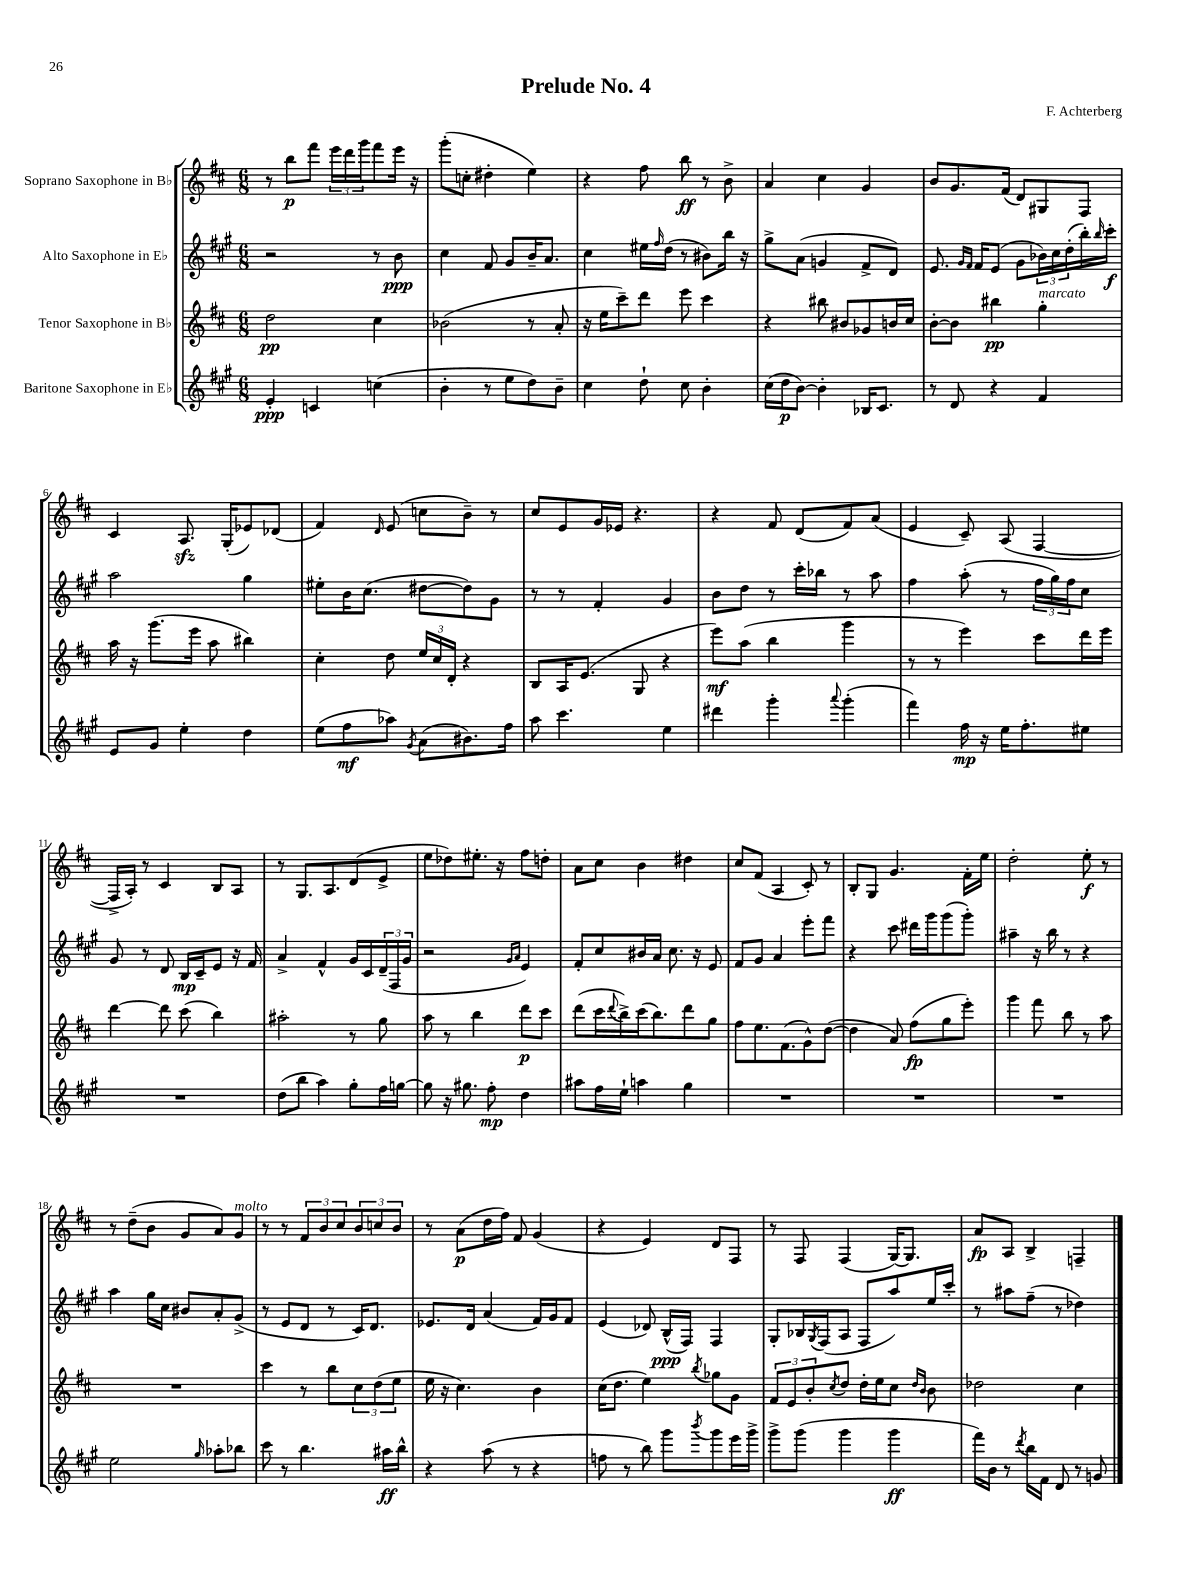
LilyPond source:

\header { title = "Prelude No. 4" composer = "F. Achterberg" }
<<
\new StaffGroup <<
\new Staff = "s0" \with { instrumentName = "Soprano Saxophone in Bb" } {
    \clef treble \key d \major \numericTimeSignature \time 6/8
    r8 b''8\p fis'''8 \tuplet 3/2 { e'''16 d'''16 g'''16 } fis'''8 e'''16 r16 |
    g'''8-.( c''8-. dis''4-. e''4) |
    r4 fis''8 b''8\ff r8 b'8-> |
    a'4 cis''4 g'4 |
    b'8 g'8. fis'16( d'8) gis8 fis8 |
    cis'4 a8.\sfz g16-.( ees'8) des'8( |
    fis'4) \grace { d'16 } e'8( c''8 b'8--) r8 |
    cis''8 e'8 g'16 ees'16 r4. |
    r4 fis'8 d'8( fis'8) a'8( |
    e'4 cis'8--) a8( fis4~ |
    fis16-> a16-.) r8 cis'4 b8 a8 |
    r8 g8. a8. d'8( e'8-> |
    e''8 des''8) eis''8.-. r16 fis''8 d''8-. |
    a'8 cis''8 b'4 dis''4 |
    cis''8 fis'8( a4 cis'8-.) r8 |
    b8-. g8 g'4. fis'16-. e''16 |
    d''2-. e''8-.\f r8 |
    r8 d''8--( b'8 g'8 a'8) g'8^\markup { \italic "molto" } |
    r8 r8 \tuplet 3/2 { fis'8 b'8 cis''8 } \tuplet 3/2 { b'8 c''8 b'8 } |
    r8 a'8\p( d''16 fis''16) fis'8 g'4( |
    r4 e'4) d'8 fis8 |
    r8 fis8 fis4( g16~) g8. |
    a'8\fp a8 b4-> f4-- \bar "|." |
}
\new Staff = "s1" \with { instrumentName = "Alto Saxophone in Eb" } {
    \clef treble \key a \major \numericTimeSignature \time 6/8
    r2 r8 b'8\ppp |
    cis''4 fis'8 gis'8 b'16-- a'8. |
    cis''4 eis''16 \grace { fis''16 } d''16( r8 bis'8) b''16 r16 |
    gis''8-> a'8( g'4 fis'8-> d'8) |
    e'8. \grace { gis'16 fis'16 } fis'16 e'8( gis'8 \tuplet 3/2 { bes'16) cis''16 d''16-.( } b''16-.) \grace { b''16 } cis'''16-.\f |
    a''2 gis''4 |
    eis''8-. b'16 cis''8.( dis''8~ dis''8) gis'8 |
    r8 r8 fis'4-. gis'4 |
    b'8 d''8 r8 cis'''16-. bes''16 r8 a''8 |
    fis''4 a''8-.( r8 \tuplet 3/2 { fis''16 gis''16) fis''16 } cis''8 |
    gis'8 r8 d'8 b16\mp cis'16-- e'8 r16 fis'16 |
    a'4-> fis'4-^ gis'16 cis'16 \tuplet 3/2 { d'16--( fis16 gis'16 } |
    r2 \grace { gis'16 a'16 } e'4) |
    fis'8-. cis''8 bis'16 a'16 cis''8. r16 e'8 |
    fis'8 gis'8 a'4 e'''8-. fis'''8 |
    r4 cis'''8 dis'''16 gis'''16 gis'''8( gis'''8-.) |
    ais''4-- r16 b''16 r8 r4 |
    a''4 gis''16 cis''16 bis'8 a'8-. gis'8->( |
    r8 e'8 d'8 r8 cis'16) d'8. |
    ees'8. d'16 a'4( fis'16) gis'16 fis'8 |
    e'4( des'8) b16-^\ppp( fis16) fis4 |
    gis8-. bes16 \acciaccatura { gis8 } fis16( a8 fis8 a''8) e''16 cis'''16-. |
    r8 ais''8 fis''8--( r8 des''4) \bar "|." |
}
\new Staff = "s2" \with { instrumentName = "Tenor Saxophone in Bb" } {
    \clef treble \key d \major \numericTimeSignature \time 6/8
    d''2\pp cis''4 |
    bes'2( r8 a'8-. |
    r16 e''16 cis'''8--) d'''8 e'''8 cis'''4 |
    r4 bis''8 bis'8 ges'8 b'16 cis''16 |
    b'8~-. b'8 bis''4\pp g''4-.^\markup { \italic "marcato" } |
    a''16 r16 g'''8.( e'''16 a''8 bis''4) |
    cis''4-. d''8 \tuplet 3/2 { e''16 cis''16 d'16-. } r4 |
    b8 a16 e'8.( g8 r4 |
    e'''8\mf) a''8( b''4 g'''4 |
    r8 r8 e'''4) cis'''8 d'''16 e'''16 |
    d'''4~ d'''8 cis'''8( b''4) |
    ais''2-. r8 g''8 |
    a''8 r8 b''4 d'''8\p cis'''8 |
    d'''8( cis'''16 \appoggiatura { d'''8 } b''16->) cis'''16( b''8.) d'''8 g''8 |
    fis''8 e''8. fis'8.( g'8-^) d''8~( |
    d''4 a'8) fis''8\fp( g''8 e'''8-.) |
    g'''4 fis'''8 b''8 r8 a''8 |
    R2. |
    cis'''4 r8 b''8 \tuplet 3/2 { cis''8 d''8( e''8 } |
    e''16 r16 cis''4.) b'4 |
    cis''16( d''8. e''4) \acciaccatura { b''8 } ges''8 g'8 |
    \tuplet 3/2 { fis'8 e'8 b'8-. } \acciaccatura { cis''8 } d''8 d''16-. e''16 cis''8 \grace { d''16 b'16 } b'8 |
    des''2 cis''4 \bar "|." |
}
\new Staff = "s3" \with { instrumentName = "Baritone Saxophone in Eb" } {
    \clef treble \key a \major \numericTimeSignature \time 6/8
    e'4-.\ppp c'4 c''4( |
    b'4-. r8 e''8 d''8) b'8-- |
    cis''4 d''8-! cis''8 b'4-. |
    cis''16( d''16\p b'8~) b'4-. bes16 cis'8. |
    r8 d'8 r4 fis'4 |
    e'8 gis'8 e''4-. d''4 |
    e''8( fis''8\mf aes''8) \acciaccatura { gis'8 } a'8( bis'8.) fis''16 |
    a''8 cis'''4. e''4 |
    dis'''4 gis'''4-. \appoggiatura { a'''8 } gis'''4-.( |
    fis'''4) fis''16\mp r16 e''16 fis''8.-. eis''8 |
    R2. |
    d''8( b''8 a''4) gis''8-. fis''16 g''16~ |
    g''8 r16 gis''8. fis''8-.\mp d''4 |
    ais''8 fis''16 e''16-! a''4 gis''4 |
    R2. |
    R2. |
    R2. |
    e''2 \grace { gis''16 } aes''8-. bes''8 |
    cis'''8 r8 b''4. ais''16\ff b''16-^ |
    r4 a''8( r8 r4 |
    f''8 r8 b''8) gis'''8 \acciaccatura { b'''8 } gis'''8 e'''16 gis'''16-> |
    gis'''8-> gis'''8( gis'''4 gis'''4\ff |
    fis'''16) b'16 r8 \acciaccatura { d'''8 } b''16 fis'16 d'8 r8 g'8 \bar "|." |
}
>>
>>
